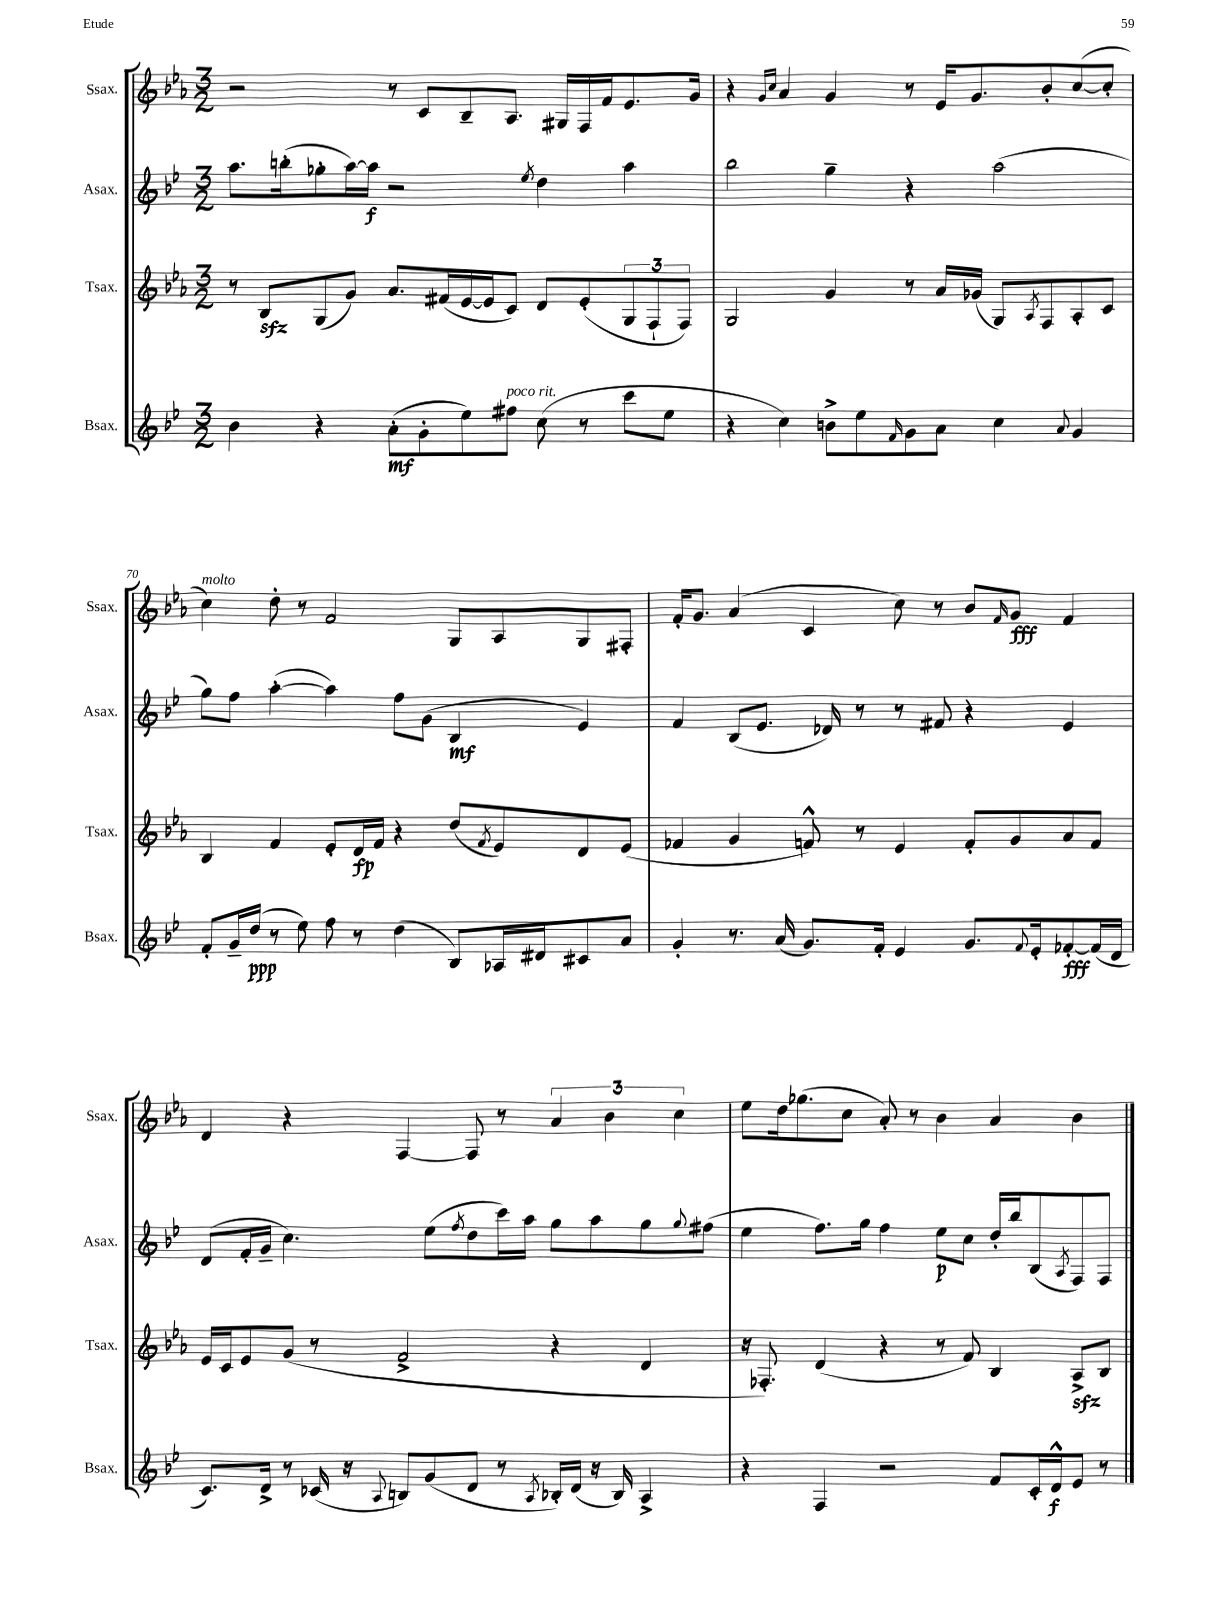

**kern	**dynam	**kern	**dynam	**kern	**dynam	**kern	**dynam
*part4	*part4	*part3	*part3	*part2	*part2	*part1	*part1
*staff4	*staff4	*staff3	*staff3	*staff2	*staff2	*staff1	*staff1
*I"Bsax.	*	*I"Tsax.	*	*I"Asax.	*	*I"Ssax.	*
*I'Bsax.	*	*I'Tsax.	*	*I'Asax.	*	*I'Ssax.	*
*clefG2	*	*clefG2	*	*clefG2	*	*clefG2	*
*k[b-e-]	*	*k[b-e-a-]	*	*k[b-e-]	*	*k[b-e-a-]	*
*M3/2	*	*M3/2	*	*M3/2	*	*M3/2	*
=68	=68	=68	=68	=68	=68	=68	=68
4b-\	.	8r	.	8.aa\L	.	2r	.
.	.	8B-zz/L	.	.	.	.	.
.	.	.	.	(16bbn'\k	.	.	.
4r	.	(8G/	.	8gg-X'\	.	.	.
.	.	8g/J)	.	[16aa\L)	.	.	.
.	.	.	.	16aa\JJ]	f	.	.
(8a'\L	mf	8.a-/L	.	2r	.	8r	.
8g'\	.	.	.	.	.	8c/L	.
.	.	(16f#X/L	.	.	.	.	.
8ee-\)	.	[16e-/	.	.	.	8B-~/	.
.	.	16e-/J]	.	.	.	.	.
!LO:TX:a:i:t=poco rit.	!	!	!	!	!	!	!
8ff#X\J	.	8c/J)	.	.	.	8.A-/J	.
.	.	.	.	8qee-/	.	.	.
(8cc\	.	8d/L	.	4dd\	.	.	.
.	.	.	.	.	.	16G#X/LL	.
8r	.	(8e-'/	.	.	.	16F/	.
.	.	.	.	.	.	16f/J	.
8ccc\L	.	12G/	.	4aa\	.	8.e-/	.
.	.	12F`/	.	.	.	.	.
8ee-\J	.	.	.	.	.	.	.
.	.	12F/J)	.	.	.	.	.
.	.	.	.	.	.	16g/Jk	.
=69	=69	=69	=69	=69	=69	=69	=69
4r	.	2G/	.	2bb-\	.	4r	.
.	.	.	.	.	.	16qqg/LL	.
.	.	.	.	.	.	16qqcc/JJ	.
4cc\)	.	.	.	.	.	4a-/	.
8bn^\L	.	4g/	.	4gg~\	.	4g/	.
8ee-\	.	.	.	.	.	.	.
16qqf/	.	.	.	.	.	.	.
8g\	.	8r	.	4r	.	8r	.
8a\J	.	16a-/LL	.	.	.	16e-/KL	.
.	.	(16g-X/JJ	.	.	.	8.g/	.
4cc\	.	8G/L)	.	(2aa\	.	.	.
.	.	8qA-/	.	.	.	.	.
.	.	8F/	.	.	.	8b-'/	.
8qqa/	.	.	.	.	.	.	.
4g/	.	8A-'/	.	.	.	([8cc/	.
.	.	8c/J	.	.	.	8cc'/J]	.
!!LO:LB:g=z
=70	=70	=70	=70	=70	=70	=70	=70
!	!	!	!	!	!	!LO:TX:a:i:t=molto	!
8f'/L	.	4B-/	.	8gg\L)	.	4cc\)	.
16g~/L	.	.	.	8ff\J	.	.	.
(16dd/JJ	ppp	.	.	.	.	.	.
8r	.	4f/	.	([4aa'\	.	8dd'\	.
8ee-\)	.	.	.	.	.	8r	.
8ff\	.	8e-'/L	.	4aa\])	.	2f/	.
8r	.	16d/L	fp	.	.	.	.
.	.	16f/JJ	.	.	.	.	.
(4dd\	.	4r	.	8ff\L	.	.	.
.	.	.	.	(8g\J	.	.	.
8B-/L)	.	(8dd/L	.	4B-/	mf	8G/L	.
.	.	8qf/	.	.	.	.	.
16A-X/L	.	8e-/)	.	.	.	8A-/	.
16d#X/J	.	.	.	.	.	.	.
8c#X/	.	8d/	.	4e-/)	.	8G/	.
8a/J	.	(8e-/J	.	.	.	8F#X'/J	.
=71	=71	=71	=71	=71	=71	=71	=71
4g'/	.	4f-X/	.	4f/	.	16f'/KL	.
.	.	.	.	.	.	8.g/J	.
8.r	.	4g/	.	(8B-/L	.	(4a-/	.
.	.	.	.	8.e-/J	.	.	.
(16a/	.	.	.	.	.	.	.
8.g/L)	.	8fn^^/)	.	.	.	4c/	.
.	.	.	.	16d-X/)	.	.	.
.	.	8r	.	8r	.	.	.
16f'/Jk	.	.	.	.	.	.	.
4e-/	.	4e-/	.	8r	.	8cc\)	.
.	.	.	.	8f#X/	.	8r	.
8.g/L	.	8f'/L	.	4r	.	8b-/L	.
.	.	.	.	.	.	16qqf/	.
.	.	8g/	.	.	.	8g/J	fff
8qqf/	.	.	.	.	.	.	.
16e-'/k	.	.	.	.	.	.	.
[8f-X'/	fff	8a-/	.	4e-/	.	4f/	.
(16f-/L]	.	8f/J	.	.	.	.	.
16d/JJ	.	.	.	.	.	.	.
!!LO:LB:g=z
=72	=72	=72	=72	=72	=72	=72	=72
8.c/L)	.	16e-/LL	.	(8d/L	.	4d/	.
.	.	16c/J	.	.	.	.	.
.	.	8e-/	.	16f'/L	.	.	.
16d^/Jk	.	.	.	16g~/JJ	.	.	.
8r	.	(8g/J	.	4.cc\)	.	4r	.
(16c-X/	.	8r	.	.	.	.	.
16r	.	.	.	.	.	.	.
8qqA/	.	.	.	.	.	.	.
8Bn/L)	.	2f^/	.	.	.	[4F/	.
(8g/	.	.	.	(8ee-\L	.	.	.
.	.	.	.	8qff/	.	.	.
8d/J	.	.	.	8dd\	.	8F/]	.
8r	.	.	.	16ccc\L)	.	8r	.
.	.	.	.	16aa\JJ	.	.	.
8qA/	.	.	.	.	.	.	.
16B-X'/LL)	.	4r	.	8gg\L	.	6a-/	.
(16d/JJ	.	.	.	.	.	.	.
16r	.	.	.	8aa\	.	.	.
.	.	.	.	.	.	6b-\	.
16B-/)	.	.	.	.	.	.	.
4A^/	.	4d/	.	8gg\	.	.	.
.	.	.	.	.	.	6cc\	.
.	.	.	.	8qqgg/	.	.	.
.	.	.	.	(8ff#X\J	.	.	.
=73	=73	=73	=73	=73	=73	=73	=73
4r	.	16r	.	4ee-\	.	8ee-\L	.
.	.	8.F-X'/)	.	.	.	.	.
.	.	.	.	.	.	16dd\k	.
.	.	.	.	.	.	(8.gg-X\	.
4F/	.	(4d/	.	8.ff\L)	.	.	.
.	.	.	.	.	.	8cc\J	.
.	.	.	.	16gg\Jk	.	.	.
2r	.	4r	.	4ff\	.	8a-'/)	.
.	.	.	.	.	.	8r	.
.	.	8r	.	8ee-\L	p	4b-\	.
.	.	8f/)	.	8cc\J	.	.	.
8f/L	.	4B-/	.	16dd'/LL	.	4a-/	.
.	.	.	.	16bb-/J	.	.	.
16c'/L	.	.	.	(8B-/	.	.	.
16d^^/J	f	.	.	.	.	.	.
.	.	.	.	8qA/	.	.	.
8e-/J	.	8A-zz^/L	.	8F/)	.	4b-\	.
8r	.	8B-/J	.	8F/J	.	.	.
==	==	==	==	==	==	==	==
*-	*-	*-	*-	*-	*-	*-	*-
